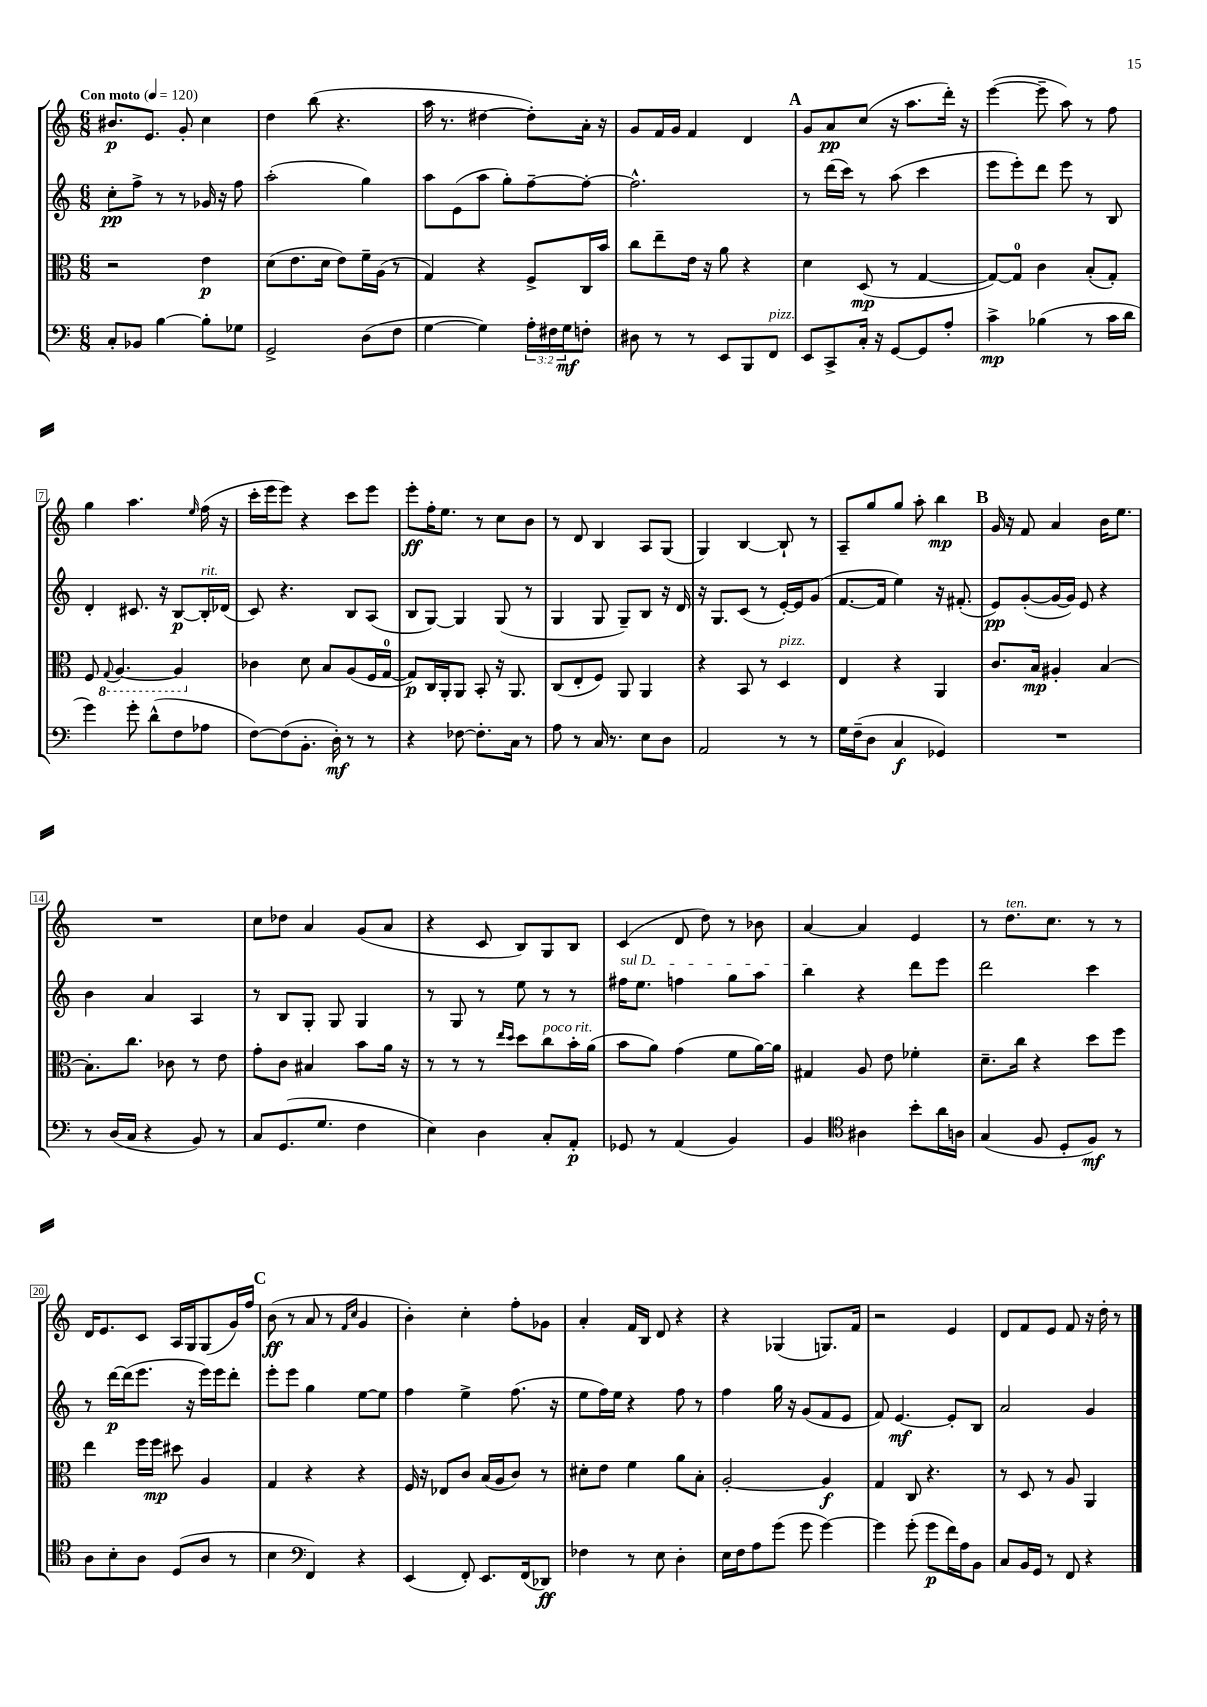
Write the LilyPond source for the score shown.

<<
\new StaffGroup <<
\new Staff = "s0" {
    \clef treble \key c \major \numericTimeSignature \time 6/8 \tempo "Con moto" 4 = 120
    bis'8.\p e'8. g'8-. c''4 |
    d''4 b''8( r4. |
    a''16 r8. dis''4~ dis''8-.) a'16-. r16 |
    g'8 f'16 g'16 f'4 d'4 |
    \mark \markup { \bold "A" } g'8 a'8\pp c''8( r16 a''8. d'''16-.) r16 |
    e'''4~( e'''8-- a''8) r8 f''8 |
    g''4 a''4. \grace { e''16 } f''16( r16 |
    c'''16-. e'''16 e'''8) r4 c'''8 e'''8 |
    e'''8-.\ff f''16-. e''8. r8 c''8 b'8 |
    r8 d'8 b4 a8 g8( |
    g4) b4~ b8-! r8 |
    a8-- g''8 g''8 a''8-. b''4\mp |
    \mark \markup { \bold "B" } g'16 r16 f'8 a'4 b'16 e''8. |
    R2. |
    c''8 des''8 a'4 g'8( a'8 |
    r4 c'8 b8) g8 b8 |
    c'4( d'8 d''8) r8 bes'8 |
    a'4~ a'4 e'4 |
    r8 d''8.^\markup { \italic "ten." } c''8. r8 r8 |
    d'16 e'8. c'8 a16 g16 g8( g'16) f''16 |
    \mark \markup { \bold "C" } b'8\ff( r8 a'8 r8 \grace { f'16 c''16 } g'4 |
    b'4-.) c''4-. f''8-. ges'8 |
    a'4-. f'16 b16 d'8 r4 |
    r4 ges4( g8.) f'16 |
    r2 e'4 |
    d'8 f'8 e'8 f'8 r16 d''16-. r8 \bar "|." |
}
\new Staff = "s1" {
    \clef treble \key c \major \numericTimeSignature \time 6/8
    c''8-.\pp f''8-> r8 r8 ges'16 r16 f''8 |
    a''2-.( g''4) |
    a''8 e'8( a''8 g''8-.) f''8~-- f''8~-. |
    f''2.-^ |
    \mark \markup { \bold "A" } r8 d'''16( c'''16) r8 a''8( c'''4 |
    e'''8 e'''8-.) d'''8 e'''8 r8 b8 |
    d'4-. cis'8. r16 b8~\p b16-.^\markup { \italic "rit." } des'16( |
    c'8) r4. b8 a8( |
    b8 g8~) g4 g8( r8 |
    g4 g8 g8--) b8 r16 d'16 |
    r16 g8. c'8( r8 e'16~-.) e'16 g'8( |
    f'8.~ f'16 e''4) r16 fis'8.-.( |
    \mark \markup { \bold "B" } e'8\pp) g'8~-.( g'16~ g'16) e'8 r4 |
    b'4 a'4 a4 |
    r8 b8 g8-. g8 g4 |
    r8 g8 r8 e''8 r8 r8 |
    \once \override TextSpanner.bound-details.left.text = \markup { \italic "sul D" } fis''16\startTextSpan e''8. f''4 g''8 a''8 |
    b''4\stopTextSpan r4 d'''8 e'''8 |
    d'''2 c'''4 |
    r8 d'''16~\p d'''16( e'''8. r16 e'''16) e'''16 d'''8-. |
    \mark \markup { \bold "C" } e'''8-. e'''8 g''4 e''8~ e''8 |
    f''4 e''4-> f''8.( r16 |
    e''8 f''16) e''16 r4 f''8 r8 |
    f''4 g''16 r16 g'8( f'8 e'8 |
    f'8) e'4.~\mf e'8-. b8 |
    a'2 g'4 \bar "|." |
}
\new Staff = "s2" {
    \clef alto \key c \major \numericTimeSignature \time 6/8
    r2 e'4\p |
    d'8( e'8. d'16 e'8) f'16-- a16( r8 |
    g4) r4 f8-> c16 b'16 |
    c''8 e''8-- e'16 r16 a'8 r4 |
    \mark \markup { \bold "A" } d'4 d8\mp( r8 g4~ |
    g8~) g8-0 c'4 b8-.( g8-.) |
    f8 \ottava #-1 \appoggiatura { g,8 } a,4.~ a,4 \ottava #0 |
    ces'4 d'8 b8 a8( f16 g16-0~ |
    g8\p) c16 a,16-. a,8 b,8-. r16 a,8. |
    c8( e8-. f8) a,8 a,4 |
    r4 b,8 r8 d4^\markup { \italic "pizz." } |
    e4 r4 a,4 |
    \mark \markup { \bold "B" } c'8. b16\mp ais4-. b4~ |
    b8.-. c''8. ces'8 r8 e'8 |
    g'8-. c'8 bis4 b'8 a'16 r16 |
    r8 r8 r8 \grace { e''16 d''16 } d''8 c''8^\markup { \italic "poco rit." } b'16-. a'16( |
    b'8 a'8) g'4( f'8 a'16~) a'16 |
    gis4 a8 e'8 fes'4-. |
    d'8.-- c''16 r4 d''8 f''8 |
    e''4 f''16 f''16\mp dis''8 a4 |
    \mark \markup { \bold "C" } g4 r4 r4 |
    f16 r16 ees8 c'8 b16( a16 c'8) r8 |
    dis'8-. e'8 f'4 a'8 b8-. |
    a2~-. a4\f |
    g4 c8 r4. |
    r8 d8 r8 a8 a,4 \bar "|." |
}
\new Staff = "s3" {
    \clef bass \key c \major \numericTimeSignature \time 6/8 \override Staff.TupletNumber.text = #tuplet-number::calc-fraction-text
    c8-. bes,8 b4~ b8-. ges8 |
    g,2-> d8( f8 |
    g4~ g4) \tuplet 3/2 { a16-. fis16 g16\mf } f8-. |
    dis8 r8 r8 e,8 b,,8 f,8^\markup { \italic "pizz." } |
    \mark \markup { \bold "A" } e,8 c,8-> c16-. r16 g,8~ g,8 a8-. |
    c'4->\mp bes4( r8 c'16 d'16 |
    g'4) g'8-. d'8-^( f8 aes8 |
    f8~) f8( b,8.-. d16-.\mf) r8 r8 |
    r4 fes8~ fes8.-. c16 r8 |
    a8 r8 c16 r8. e8 d8 |
    a,2 r8 r8 |
    g16 f16--( d8 c4\f ges,4) |
    \mark \markup { \bold "B" } R2. |
    r8 d16( c16 r4 b,8) r8 |
    c8 g,8.( g8. f4 |
    e4) d4 c8-. a,8-.\p |
    ges,8 r8 a,4( b,4) |
    b,4 \clef tenor ais4 b'8-. a'16 a16 |
    g4( f8 d8-. f8\mf) r8 |
    a8 b8-. a8 d8( a8 r8 |
    \mark \markup { \bold "C" } b4 \clef bass f,4) r4 |
    e,4( f,8-.) e,8. f,16( des,8\ff) |
    fes4 r8 e8 d4-. |
    e16 f16 a8 g'8( g'8 g'4~) |
    g'4 g'8-.( g'8\p f'16) a16 b,8 |
    c8 b,16 g,16 r8 f,8 r4 \bar "|." |
}
>>
>>
\layout { \context { \Score \override BarNumber.stencil = #(make-stencil-boxer 0.1 0.3 ly:text-interface::print) } }
